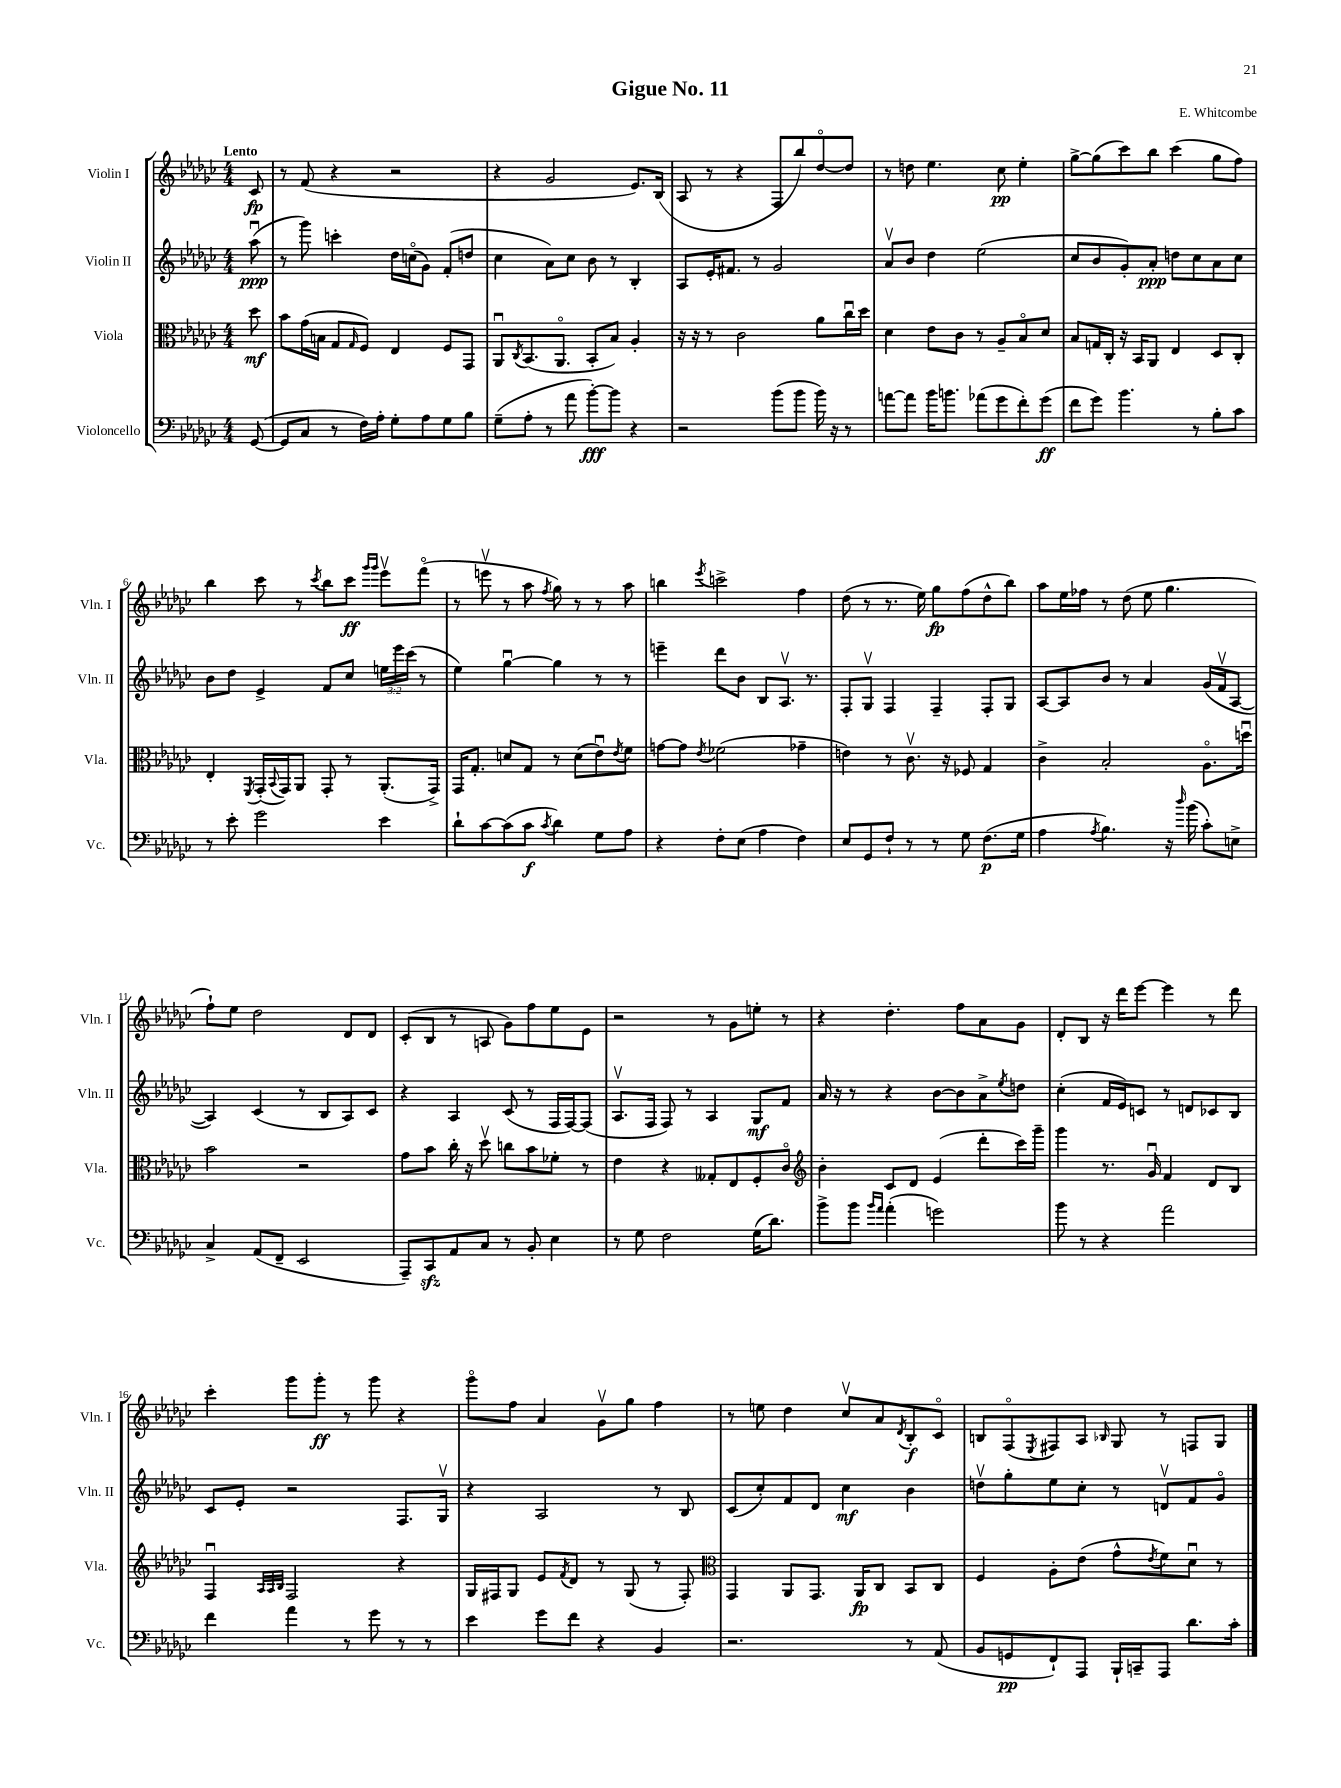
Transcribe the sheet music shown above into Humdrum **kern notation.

**kern	**dynam	**kern	**dynam	**kern	**dynam	**kern	**dynam
*part4	*part4	*part3	*part3	*part2	*part2	*part1	*part1
*staff4	*staff4	*staff3	*staff3	*staff2	*staff2	*staff1	*staff1
*I"Violoncello	*	*I"Viola	*	*I"Violin II	*	*I"Violin I	*
*I'Vc.	*	*I'Vla.	*	*I'Vln. II	*	*I'Vln. I	*
*clefF4	*	*clefC3	*	*clefG2	*	*clefG2	*
*k[b-e-a-d-g-c-]	*	*k[b-e-a-d-g-c-]	*	*k[b-e-a-d-g-c-]	*	*k[b-e-a-d-g-c-]	*
*M4/4	*	*M4/4	*	*M4/4	*	*M4/4	*
=	=	=	=	=	=	=	=
!	!	!	!	!	!	!LO:TX:a:B:t=Lento	!
([8GG-/	.	8dd-\	mf	(8aa-u\	ppp	8c-/	fp
=1	=1	=1	=1	=1	=1	=1	=1
8GG-/L]	.	8b-\L	.	8r	.	8r	.
8C-/J	.	(16g-\L	.	8ggg-\)	.	(8f/	.
.	.	16Bn\JJ	.	.	.	.	.
8r	.	8G-/L	.	4cccn'\	.	4r	.
.	.	16qqG-/	.	.	.	.	.
16F\LL)	.	8F/J)	.	.	.	.	.
16A-'\JJ	.	.	.	.	.	.	.
8G-'\L	.	4E-/	.	16dd-\LL	.	2r	.
.	.	.	.	(16ccn\J	.	.	.
8A-\	.	.	.	8g-\J)	.	.	.
8G-\	.	8F/L	.	(8f'/L	.	.	.
8B-\J	.	8GG-/J	.	8ddn/J	.	.	.
=2	=2	=2	=2	=2	=2	=2	=2
(8G-~\L	.	8AA-u/L	.	4cc-\	.	4r	.
.	.	8qC-/	.	.	.	.	.
8A-'\J	.	(8.BB-/	.	.	.	.	.
8r	.	.	.	8a-\L)	.	2g-/	.
.	.	8.AA-/J	.	.	.	.	.
8a-\	.	.	.	8cc-\J	.	.	.
[8b-'\L)	fff	8BB-'/L	.	8b-\	.	.	.
8b-\J]	.	8B-/J)	.	8r	.	.	.
4r	.	4A-'/	.	4B-'/	.	8.e-/L)	.
.	.	.	.	.	.	(16B-/Jk	.
=3	=3	=3	=3	=3	=3	=3	=3
2r	.	16r	.	8A-/L	.	8A-/	.
.	.	16r	.	.	.	.	.
.	.	8r	.	16e-'/K	.	8r	.
.	.	.	.	8.f#X/J	.	.	.
.	.	2c-\	.	.	.	4r	.
.	.	.	.	8r	.	.	.
(8b-\L	.	.	.	2g-/	.	8F/L	.
8b-\J	.	.	.	.	.	8bb-/)	.
16b-\)	.	8a-\L	.	.	.	[8dd-/	.
16r	.	.	.	.	.	.	.
8r	.	16cc-u\L	.	.	.	8dd-/J]	.
.	.	16dd-\JJ	.	.	.	.	.
=4	=4	=4	=4	=4	=4	=4	=4
[8an\L	.	4d-\	.	8a-v/L	.	8r	.
8a\J]	.	.	.	8b-/J	.	8ddn\	.
16b-\KL	.	8e-\L	.	4dd-\	.	4.ee-\	.
8.bn\J	.	.	.	.	.	.	.
.	.	8c-\J	.	.	.	.	.
(8a-X\L	.	8r	.	(2ee-\	.	.	.
8g-\	.	8A-~/L	.	.	.	8cc-\	pp
8f'\)	.	8B-/	.	.	.	4ee-'\	.
(8g-\J	ff	8d-/J	.	.	.	.	.
=5	=5	=5	=5	=5	=5	=5	=5
8f\L	.	8B-/L	.	8cc-/L	.	[8gg-^\L	.
8g-\J)	.	16Gn/L	.	8b-/	.	(8gg-\]	.
.	.	16C-'/JJ	.	.	.	.	.
4.b-\	.	16r	.	8g-'/)	.	8ccc-\)	.
.	.	16BB-/KL	.	.	.	.	.
.	.	8AA-/J	.	8a-'/J	ppp	8bb-\J	.
.	.	4E-/	.	8ddn\L	.	(4ccc-\	.
8r	.	.	.	8cc-\	.	.	.
8B-'\L	.	8D-/L	.	8a-\	.	8gg-\L	.
8c-\J	.	8C-'/J	.	8cc-\J	.	8ff\J)	.
!!LO:LB:g=z
=6	=6	=6	=6	=6	=6	=6	=6
8r	.	4E-'/	.	8b-\L	.	4bb-\	.
8e-'\	.	.	.	8dd-\J	.	.	.
.	.	8qFF/	.	.	.	.	.
2g-\	.	(16GG-'/LL	.	4e-^/	.	8ccc-\	.
.	.	8qqBB-/	.	.	.	.	.
.	.	16GG-/J)	.	.	.	.	.
.	.	8AA-/J	.	.	.	8r	.
.	.	.	.	.	.	8qccc-/	.
.	.	8GG-'/	.	8f/L	.	8bb-\L	.
.	.	8r	.	8cc-/J	.	8ccc-\J	ff
.	.	.	.	.	.	16qqggg-/LL	.
.	.	.	.	.	.	16qqggg-/JJ	.
4e-\	.	(8.AA-'/L	.	24een\LL	.	8eee-v\L	.
.	.	.	.	24eee-\	.	.	.
.	.	.	.	(24ccc-\JJ	.	.	.
.	.	.	.	8r	.	(8fff\J	.
.	.	16GG-^/Jk)	.	.	.	.	.
=7	=7	=7	=7	=7	=7	=7	=7
8d-`\L	.	16GG-/KL	.	4ee-\)	.	8r	.
.	.	8.G-'/J	.	.	.	.	.
[8c-\	.	.	.	.	.	8eeenv\	.
(8c-\]	.	8dn/L	.	[4gg-u\	.	8r	.
8c-\J	f	8G-/J	.	.	.	8aa-\	.
8qc-/	.	.	.	.	.	8qff/	.
4d-\)	.	8r	.	4gg-\]	.	8gg-\)	.
.	.	(8d\L	.	.	.	8r	.
8G-\L	.	8e-u\)	.	8r	.	8r	.
.	.	8qe-/	.	.	.	.	.
8A-\J	.	8f\J	.	8r	.	8aa-\	.
=8	=8	=8	=8	=8	=8	=8	=8
4r	.	[8gn\L	.	4eeen~\	.	4bbn\	.
.	.	8g\J]	.	.	.	.	.
.	.	8qe-/	.	.	.	8qeee-/	.
8F'\L	.	(2f-X\	.	8ddd-\L	.	2cccn^\	.
(8E-\J	.	.	.	8b-\J	.	.	.
4A-\	.	.	.	8B-/L	.	.	.
.	.	.	.	8.A-v/J	.	.	.
4F\)	.	4g-X~\	.	.	.	4ff\	.
.	.	.	.	8.r	.	.	.
=9	=9	=9	=9	=9	=9	=9	=9
8E-/L	.	4en\)	.	8F'/L	.	(8dd-\	.
8GG-/	.	.	.	8G-v/J	.	8r	.
8F`/J	.	8r	.	4F/	.	8.r	.
8r	.	8.c-v\	.	.	.	.	.
.	.	.	.	.	.	16ee-\)	.
8r	.	.	.	4F~/	.	8gg-\L	fp
.	.	16r	.	.	.	.	.
8G-\	.	8F-X/	.	.	.	(8ff\	.
(8.F\L	p	4G-/	.	8F'/L	.	8dd-^^\	.
.	.	.	.	8G-/J	.	8bb-\J)	.
16G-\Jk	.	.	.	.	.	.	.
=10	=10	=10	=10	=10	=10	=10	=10
4A-\	.	4c-^\	.	[8A-/L	.	8aa-\L	.
.	.	.	.	8A-/]	.	16ee-\L	.
.	.	.	.	.	.	16ff-X\JJ	.
8qA-/	.	.	.	.	.	.	.
4.B-\)	.	2B-'/	.	8b-/J	.	8r	.
.	.	.	.	8r	.	(8dd-\	.
.	.	.	.	4a-/	.	8ee-\	.
16r	.	.	.	.	.	4.gg-\	.
16qqdd-/	.	.	.	.	.	.	.
(16b-\	.	.	.	.	.	.	.
8c-'\L)	.	8.A-\L	.	(16g-/LL	.	.	.
.	.	.	.	16fv/J	.	.	.
8En^\J	.	.	.	[8A-/J	.	.	.
.	.	16ddnu\Jk	.	.	.	.	.
!!LO:LB:g=z
=11	=11	=11	=11	=11	=11	=11	=11
4C-^/	.	2b-\	.	4A-/])	.	8ff`\L)	.
.	.	.	.	.	.	8ee-\J	.
(8AA-/L	.	.	.	(4c-/	.	2dd-\	.
8FF~/J	.	.	.	.	.	.	.
2EE-/	.	2r	.	8r	.	.	.
.	.	.	.	8B-/L	.	.	.
.	.	.	.	8A-/)	.	8d-/L	.
.	.	.	.	8c-/J	.	8d-/J	.
=12	=12	=12	=12	=12	=12	=12	=12
8AAA-~/L)	.	8g-\L	.	4r	.	(8c-'/L	.
8CC-zz/	.	8b-\J	.	.	.	8B-/J	.
8AA-/	.	16cc-'\	.	4A-/	.	8r	.
.	.	16r	.	.	.	.	.
8C-/J	.	8dd-v\	.	.	.	8An/	.
8r	.	8ccn\L	.	(8c-/	.	8g-\L)	.
8BB-'/	.	8b-\	.	8r	.	8ff\	.
4E-\	.	8f-X'\J	.	16F/LL	.	8ee-\	.
.	.	.	.	[16F/J)	.	.	.
.	.	8r	.	(8F/J]	.	8e-\J	.
=13	=13	=13	=13	=13	=13	=13	=13
8r	.	4e-\	.	8.A-v/L	.	2r	.
8G-\	.	.	.	.	.	.	.
.	.	.	.	16F/Jk	.	.	.
2F\	.	4r	.	8F/)	.	.	.
.	.	.	.	8r	.	.	.
.	.	8G--X'/L	.	4A-/	.	8r	.
.	.	8E-/	.	.	.	8g-\L	.
(16G-\KL	.	8F'/	.	8G-/L	mf	8een'\J	.
8.d-\J)	.	.	.	.	.	.	.
.	.	8c-/J	.	8f/J	.	8r	.
=14	=14	=14	=14	=14	=14	=14	=14
*	*	*clefG2	*	*	*	*	*
8b-^\L	.	4b-'\	.	16a-/	.	4r	.
.	.	.	.	16r	.	.	.
8b-\J	.	.	.	8r	.	.	.
16qqb-/LL	.	.	.	.	.	.	.
16qqa-/JJ	.	.	.	.	.	.	.
(4a-'\	.	8c-/L	.	4r	.	4.dd-'\	.
.	.	8d-/J	.	.	.	.	.
2gn\)	.	(4e-/	.	[8b-\L	.	.	.
.	.	.	.	8b-\]	.	8ff\L	.
.	.	8ddd-'\L	.	8a-^\	.	8a-\	.
.	.	.	.	8qee-/	.	.	.
.	.	16ccc-\L)	.	8ddn\J	.	8g-\J	.
.	.	16ggg-~\JJ	.	.	.	.	.
=15	=15	=15	=15	=15	=15	=15	=15
8b-\	.	4ggg-\	.	(4cc-'\	.	8d-'/L	.
8r	.	.	.	.	.	8B-/J	.
4r	.	8.r	.	16f/LL	.	16r	.
.	.	.	.	16e-/J)	.	16ddd-\KL	.
.	.	.	.	8cn/J	.	[8eee-\J	.
.	.	16g-u/	.	.	.	.	.
2a-\	.	4f/	.	8r	.	4eee-\]	.
.	.	.	.	8dn/L	.	.	.
.	.	8d-/L	.	8c-X/	.	8r	.
.	.	8B-/J	.	8B-/J	.	8ddd-\	.
!!LO:LB:g=z
=16	=16	=16	=16	=16	=16	=16	=16
4f\	.	4Fu/	.	8c-/L	.	4ccc-'\	.
.	.	.	.	8e-'/J	.	.	.
.	.	32qqA-/LLL	.	.	.	.	.
.	.	32qqA-/	.	.	.	.	.
.	.	32qqB-/JJJ	.	.	.	.	.
4a-\	.	2F/	.	2r	.	8ggg-\L	.
.	.	.	.	.	.	8ggg-'\J	ff
8r	.	.	.	.	.	8r	.
8g-\	.	.	.	.	.	8ggg-\	.
8r	.	4r	.	8.F/L	.	4r	.
8r	.	.	.	.	.	.	.
.	.	.	.	16G-v/Jk	.	.	.
=17	=17	=17	=17	=17	=17	=17	=17
4e-\	.	16G-/LL	.	4r	.	8ggg-\L	.
.	.	16F#X/J	.	.	.	.	.
.	.	8G-/J	.	.	.	8ff\J	.
8g-\L	.	8e-/L	.	2A-/	.	4a-/	.
.	.	8qf/	.	.	.	.	.
8f\J	.	8d-/J	.	.	.	.	.
4r	.	8r	.	.	.	8g-v\L	.
.	.	(8G-/	.	.	.	8gg-\J	.
4BB-/	.	8r	.	8r	.	4ff\	.
.	.	8F#'/)	.	8B-/	.	.	.
=18	=18	=18	=18	=18	=18	=18	=18
*	*	*clefC3	*	*	*	*	*
2.r	.	4GG-/	.	(8c-/L	.	8r	.
.	.	.	.	8cc-'/)	.	8een\	.
.	.	8AA-/L	.	8f/	.	4dd-\	.
.	.	8.GG-/J	.	8d-/J	.	.	.
.	.	.	.	4cc-\	mf	8cc-v/L	.
.	.	16AA-/KL	fp	.	.	.	.
.	.	8C-/J	.	.	.	8a-/	.
.	.	.	.	.	.	8qd-/	.
8r	.	8BB-/L	.	4b-\	.	8B-'/	f
(8AA-/	.	8C-/J	.	.	.	8c-/J	.
=19	=19	=19	=19	=19	=19	=19	=19
8BB-/L	.	4F/	.	8ddnv\L	.	8Bn/L	.
8GGn/	pp	.	.	8gg-'\	.	(8F/	.
.	.	.	.	.	.	8qE-/	.
8FF`/)	.	8A-'\L	.	8ee-\	.	8F#X/)	.
8AAA-/J	.	(8e-\J	.	8cc-'\J	.	8A-/J	.
.	.	.	.	.	.	16qqB-X/	.
16BBB-`/LL	.	8g-^^\L	.	8r	.	8G-/	.
16CCn~/J	.	.	.	.	.	.	.
.	.	8qe-/	.	.	.	.	.
8AAA-/J	.	8f\)	.	8dnv/L	.	8r	.
8.d-\L	.	8d-u\J	.	8f/	.	8Fn/L	.
.	.	8r	.	8g-/J	.	8G-/J	.
16c-'\Jk	.	.	.	.	.	.	.
==	==	==	==	==	==	==	==
*-	*-	*-	*-	*-	*-	*-	*-
